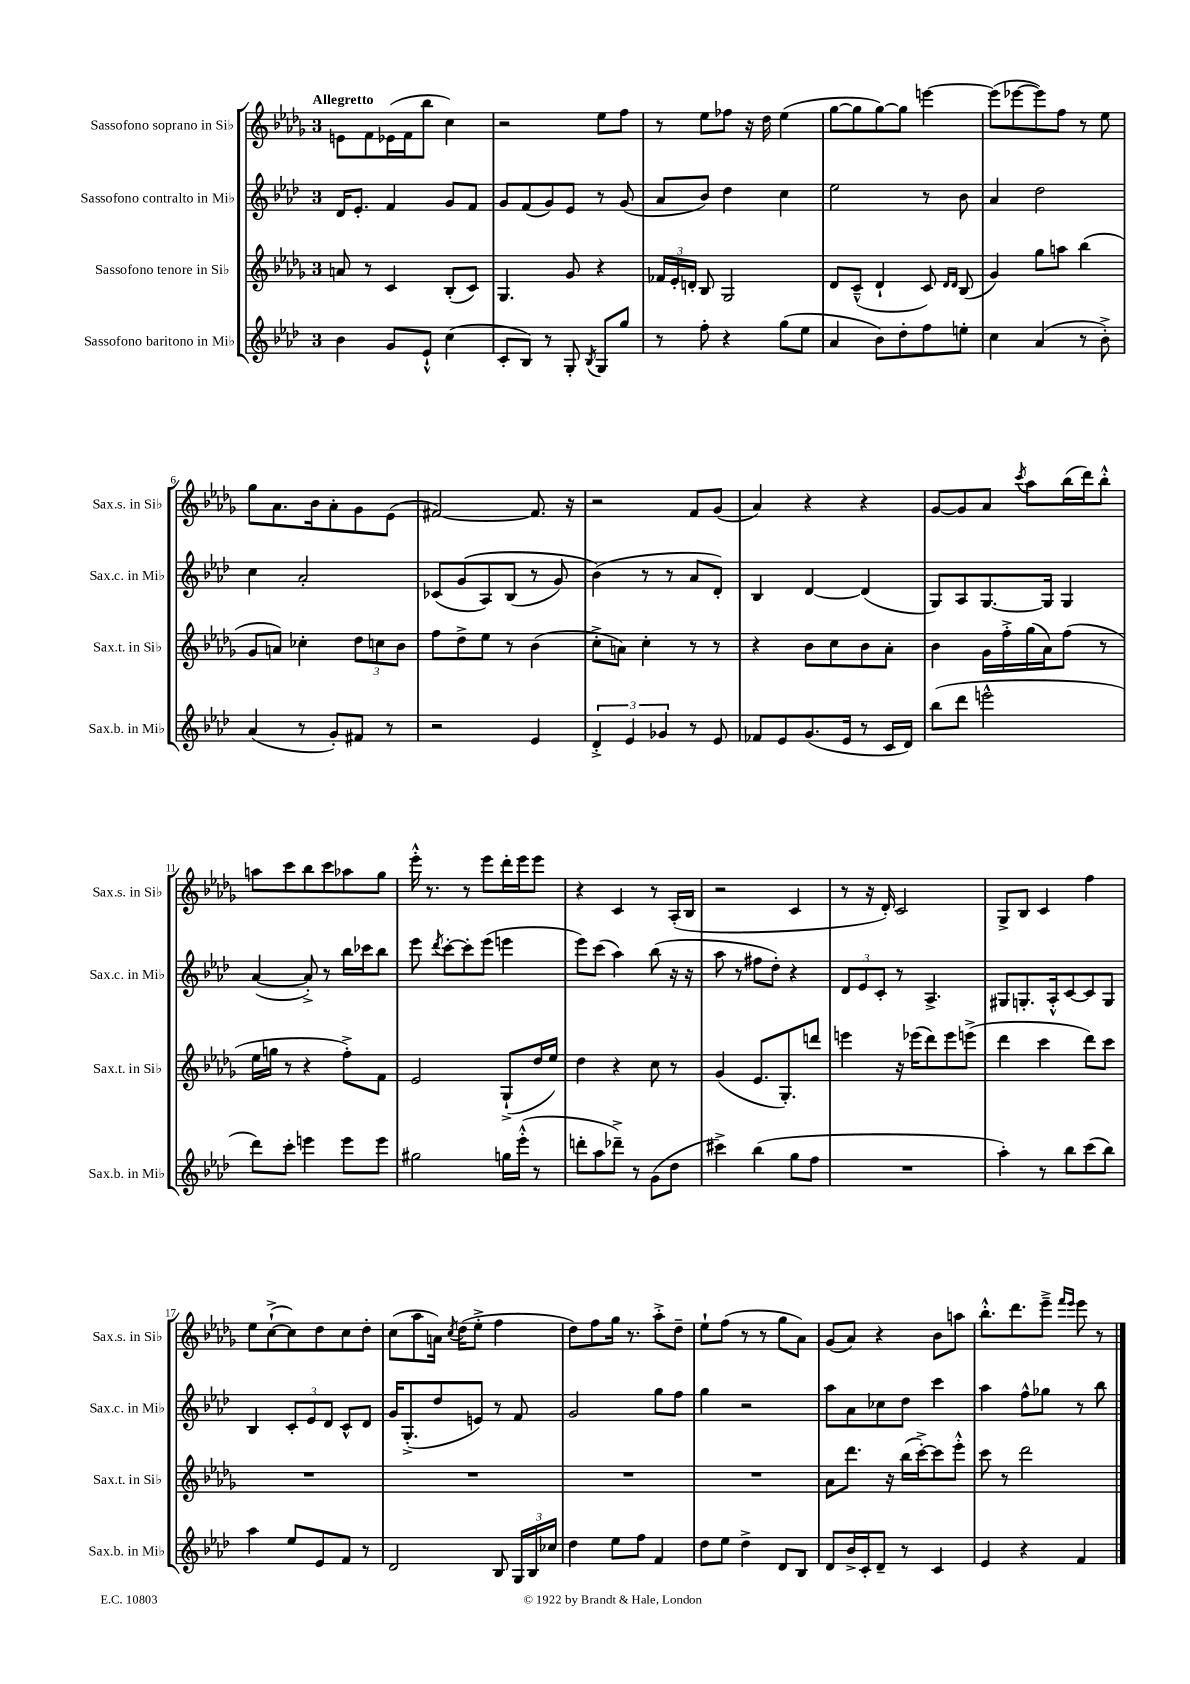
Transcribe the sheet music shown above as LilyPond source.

<<
\new StaffGroup <<
\new Staff = "s0" \with { instrumentName = "Sassofono soprano in Sib" shortInstrumentName = "Sax.s. in Sib" } {
    \clef treble \key des \major \once \override Staff.TimeSignature.style = #'single-digit \time 3/4 \tempo "Allegretto"
    \autoBeamOff e'8[ f'8 ees'16( f'16 bes''8] c''4) |
    r2 ees''8[ f''8] |
    r8 ees''8[ fes''8] r16 des''16 ees''4( |
    ges''8[~ ges''8 ges''8~) ges''8] e'''4~ |
    e'''8[( ees'''8~ ees'''8) f''8] r8 ees''8 |
    ges''8[ aes'8. bes'16 aes'8-. ges'8 ees'8]( |
    fis'2~) fis'8. r16 |
    r2 f'8[ ges'8]( |
    aes'4) r4 r4 |
    ges'8[~ ges'8 aes'8] \acciaccatura { c'''8 } aes''8[ bes''16( des'''16) bes''8]-.-^ |
    a''8[ c'''8 bes''8 c'''8 aes''8 ges''8] |
    ees'''16-.-^ r8. r8 ees'''8[ des'''16-. ees'''16 ees'''8] |
    r4 c'4 r8 aes16[-.( bes16] |
    r2 c'4 |
    r8 r16 des'16-.) c'2 |
    ges8[-> bes8] c'4 f''4 |
    ees''8[ c''8~-!->( c''8) des''8 c''8 des''8]-. |
    c''8[( aes''8 a'16]) \acciaccatura { c''8 } des''16[( ees''8]-.-> f''4 |
    des''8[) f''8 ges''16] r8. aes''8[-.-> des''8]-- |
    ees''8[-! f''8]( r8 r8 ges''8[ aes'8]) |
    ges'8[( aes'8]) r4 bes'8[ a''8] |
    bes''8.[-.-^ des'''8. ees'''8]---> \grace { f'''16[ ees'''16] } ees'''8 r8 \bar "|." |
}
\new Staff = "s1" \with { instrumentName = "Sassofono contralto in Mib" shortInstrumentName = "Sax.c. in Mib" } {
    \clef treble \key aes \major \once \override Staff.TimeSignature.style = #'single-digit \time 3/4
    \autoBeamOff des'16[ ees'8.]-. f'4 g'8[ f'8] |
    g'8[ f'8( g'8) ees'8] r8 g'8( |
    aes'8[ bes'8]) des''4 c''4 |
    ees''2 r8 bes'8 |
    aes'4 des''2 |
    c''4 aes'2-. |
    ces'8[( g'8\( aes8) bes8]( r8 g'8) |
    bes'4(\) r8 r8 aes'8[ des'8]-.) |
    bes4 des'4~ des'4( |
    g8[) aes8 g8.~ g16] g4 |
    aes'4~( aes'8-.->) r8 bes''16[ ces'''16 bes''8] |
    ees'''8 \acciaccatura { des'''8 } c'''8[~-. c'''8-. ees'''8]( e'''4 |
    ees'''8[) c'''8]( aes''4) bes''8( r16 r16 |
    aes''8 r8 fis''8[ des''8]-.) r4 |
    \tuplet 3/2 { des'8[ ees'8 c'8]-. } r8 aes4.-> |
    gis8[ g8.-. aes16-.-^ c'8~ c'8 g8] |
    bes4 \tuplet 3/2 { c'8[-. ees'8 des'8] } c'8[-^ des'8] |
    g'16[ g8.-.->( des''8 e'8]) r8 f'8 |
    g'2 g''8[ f''8] |
    g''4 r2 |
    aes''8[ aes'8 ces''8 des''8] c'''4 |
    aes''4 f''8[-^ ges''8] r8 bes''8 \bar "|." |
}
\new Staff = "s2" \with { instrumentName = "Sassofono tenore in Sib" shortInstrumentName = "Sax.t. in Sib" } {
    \clef treble \key des \major \once \override Staff.TimeSignature.style = #'single-digit \time 3/4
    \autoBeamOff a'8 r8 c'4 bes8[-.( c'8]) |
    ges4. ges'8 r4 |
    \tuplet 3/2 { fes'16[ ees'16-. d'16]-. } bes8 ges2 |
    des'8[ c'8]---^( des'4-! c'8) \grace { des'16[ des'16] } bes8( |
    ges'4) ges''8[ a''8] bes''4( |
    ges'8[ a'8]) ces''4-. \tuplet 3/2 { des''8[ c''8 bes'8] } |
    f''8[ des''8-> ees''8] r8 bes'4( |
    c''8[-.-> a'8]) c''4-. r8 r8 |
    r4 bes'8[ c''8 bes'8 aes'8]-. |
    bes'4 ges'16[ f''16-.-> ges''16( aes'16) f''8]( r8 |
    ees''16[ g''16] r8 r4 f''8[-.->) f'8] |
    ees'2 ges8[-!->( des''16 ees''16]) |
    des''4 r4 c''8 r8 |
    ges'4( ees'8.[ ges8.-.) d'''8] |
    e'''4 r16 ees'''16[( des'''8) ees'''8 e'''8]->( |
    des'''4 c'''4 des'''8[) c'''8] |
    R2. |
    R2. |
    R2. |
    R2. |
    aes'8[ des'''8.] r16 bes''16[( c'''16~-.->) c'''8 ees'''8]-.-^ |
    c'''8 r8 des'''2 \bar "|." |
}
\new Staff = "s3" \with { instrumentName = "Sassofono baritono in Mib" shortInstrumentName = "Sax.b. in Mib" } {
    \clef treble \key aes \major \once \override Staff.TimeSignature.style = #'single-digit \time 3/4
    \autoBeamOff bes'4 g'8[ ees'8]-!-^ c''4( |
    c'8[-. bes8]) r8 g8-. \acciaccatura { bes8 } g8[ g''8] |
    r8 f''8-. r4 g''8[( ees''8] |
    aes'4 bes'8[) des''8-. f''8 e''8]-. |
    c''4 aes'4( r8 bes'8-.->) |
    aes'4( r8 g'8[-.) fis'8] r8 |
    r2 ees'4 |
    \tuplet 3/2 { des'4-.-> ees'4 ges'4 } r8 ees'8 |
    fes'8[ ees'8 g'8.( ees'16] r8 c'16[ des'16]) |
    bes''8[( des'''8] e'''2-^ |
    des'''8[) c'''8]-. e'''4 e'''8[ e'''8] |
    gis''2 g''16[ ees'''16]-.-^( r8 |
    d'''8[-. aes''8 des'''8]--->) r8 g'8[( des''8] |
    cis'''4->) bes''4( g''8[ f''8] |
    R2. |
    aes''4-.) r8 bes''8[ c'''8( bes''8]) |
    aes''4 ees''8[ ees'8 f'8] r8 |
    des'2 bes8 \tuplet 3/2 { g16[ bes16 ces''16] } |
    des''4 ees''8[ f''8] f'4 |
    des''8[ ees''8] des''4-> des'8[ bes8] |
    des'8[ bes'16-> c'16-. des'8]-- r8 c'4 |
    ees'4 r4 f'4 \bar "|." |
}
>>
>>
